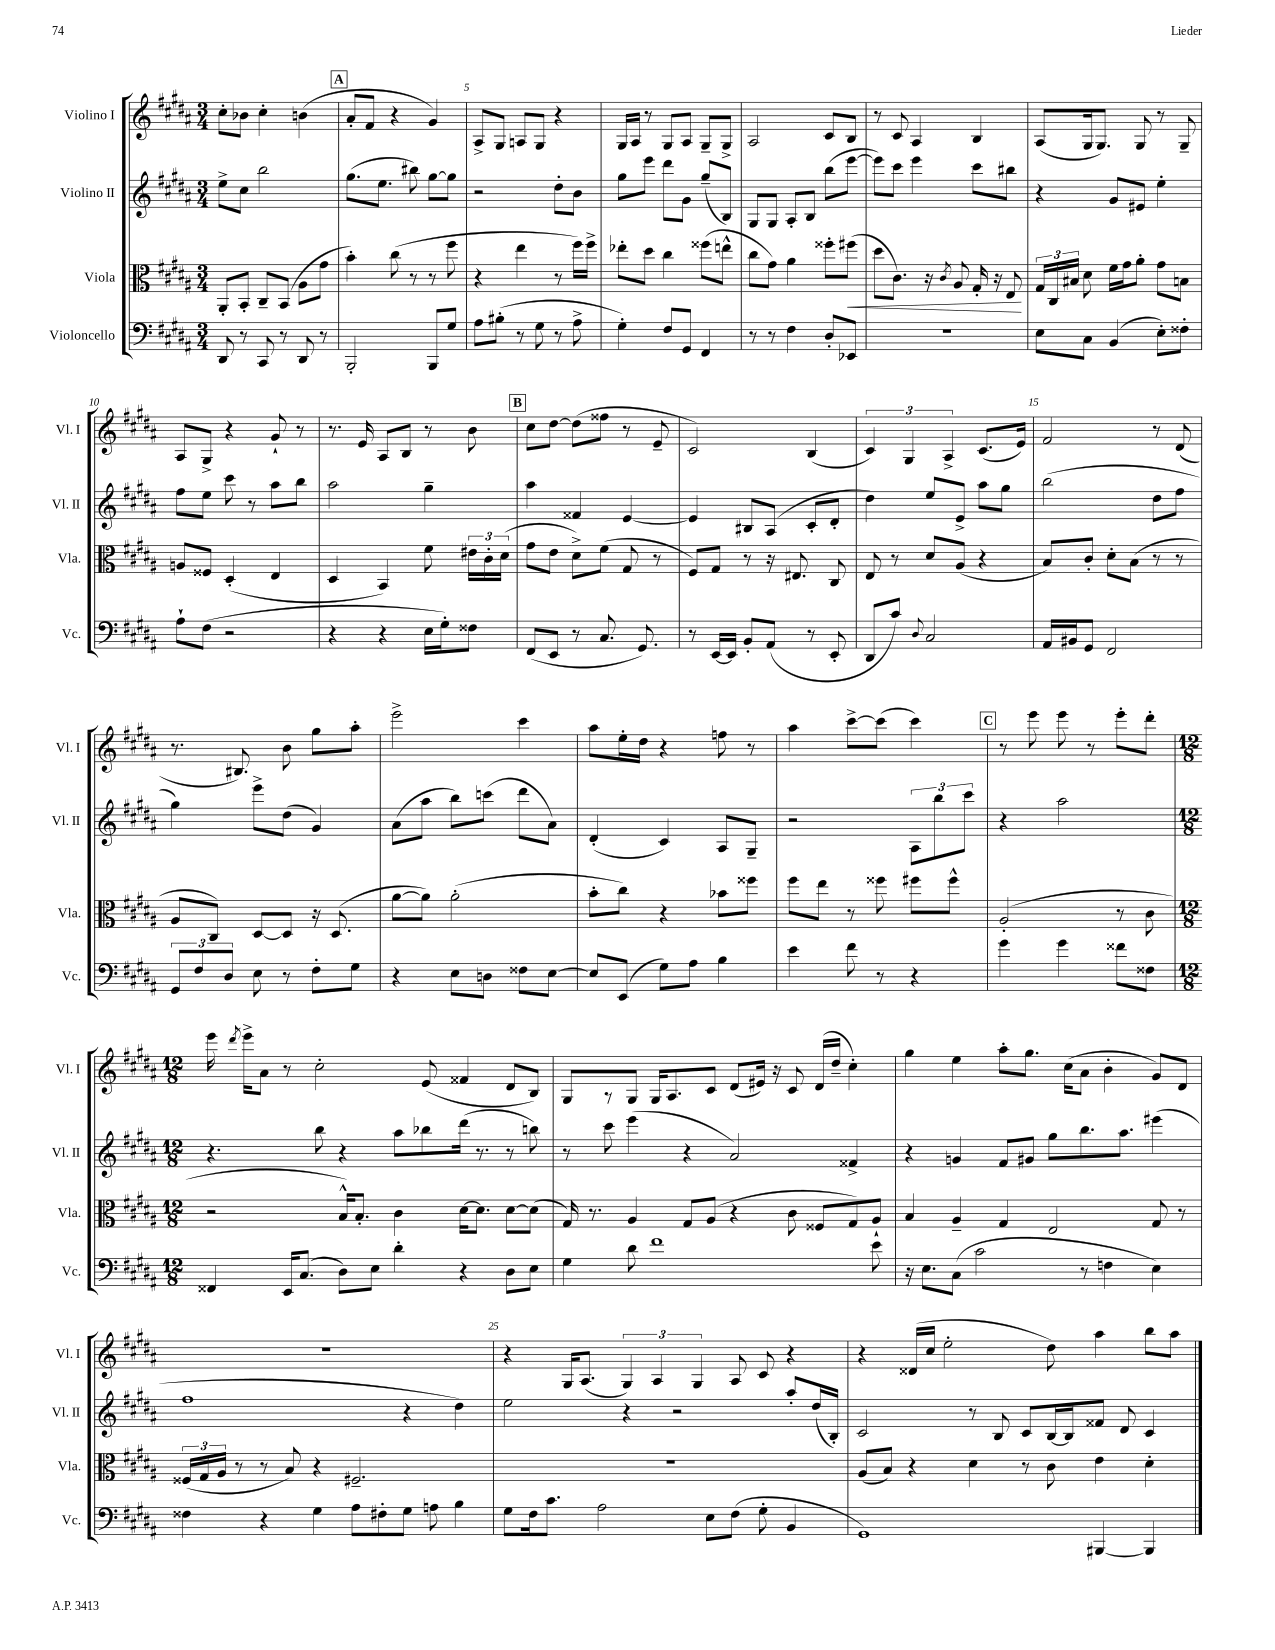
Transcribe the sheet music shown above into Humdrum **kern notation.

**kern	**kern	**kern	**kern
*staff4	*staff3	*staff2	*staff1
*clefF4	*clefC3	*clefG2	*clefG2
*k[f#c#g#d#a#]	*k[f#c#g#d#a#]	*k[f#c#g#d#a#]	*k[f#c#g#d#a#]
*M3/4	*M3/4	*M3/4	*M3/4
8DD#	8AA#'	8ee^	8cc#'
8r	8BB'	8cc#	8b-
8CC#	8C#~	2bb	4cc#'
8r	(8BB	.	.
8DD#	8A#	.	(4b
8r	8g#	.	.
=	=	=	=
2BBB'	4b')	(8.gg#	8a#'
.	.	.	8f#
.	.	8.ee	.
.	(8cc#	.	4r
.	8r	8bb#)	.
8BBB	8r	[8gg#	4g#)
8G#	8ff#	8gg#]	.
=	=	=	=
8A#	4r	2r	8A#^
(8B#'	.	.	8G#
8r	4ee	.	8A
8G#	.	.	8G#
8r	8r	8dd#'	4r
8A#^	16ff#)	8b	.
.	16ff#^	.	.
=	=	=	=
4G#')	8ee-'	8gg#	16G#
.	.	.	16A#
.	8dd#	8eee	8r
8F#	4cc#	8ddd#	8G#
8GG#	.	8g#	8A#
4FF#	(8ff##	(8gg#~	8G#~
.	8ee^^	8B)	8G#^
=	=	=	=
8r	8cc#	8G#	2A#
8r	8g#)	8G#	.
4F#	4a#	8A#'	.
.	.	8B	.
8D#'	8ff##'	(8bb	8c#
8EE-	(8ff#	[8eee	8B
=	=	=	=
2.r	8dd#	8eee])	8r
.	8.c#)	8ccc#	8c#
.	.	4eee	4A#
.	16r	.	.
.	8qc#	.	.
.	8A#	.	.
.	16G#'	8ccc#	4B
.	16r	.	.
.	8E	8bb#	.
=	=	=	=
8E	24G#	4r	(8A#
.	24C#	.	.
.	24B#	.	.
8C#	8d#	.	16G#
.	.	.	8.G#)
(4BB	16f#	8g#	.
.	16g#	.	.
.	8a#'	8e#	8G#
8E')	8g#	4ee'	8r
8F##'	8B	.	8G#~
=	=	=	=
8A#`	8A	8ff#	8A#
(8F#	8F##	8ee	8G#^
2r	(4D#'	8ccc#	4r
.	.	8r	.
.	4E	8aa#	8g#`
.	.	8bb	8r
=	=	=	=
4r	4D#	2aa#	8.r
.	.	.	16e
4r	4BB)	.	8A#
.	.	.	8B
16E	8f#	4gg#~	8r
16G#')	.	.	.
8F##	24e#	.	8b
.	24c#'	.	.
.	(24d#	.	.
=	=	=	=
(8FF#	8g#	4aa#	8cc#
8EE	8e	.	[8dd#
8r	8d#^)	4f##	(8dd#]
8.C#	(8f#	.	8ff##
.	8G#	[4e	8r
8.GG#)	.	.	.
.	8r	.	8e~
=	=	=	=
8r	8F#)	4e]	2c#)
[16EE	8G#	.	.
16EE]	.	.	.
8BB'	8r	8B#	.
(8AA#	16r	(8A#	.
.	8.E#	.	.
8r	.	8c#'	(4B
8EE'	8C#	8d#'	.
=	=	=	=
8DD#	8E	4dd#)	6c#)
8c#)	8r	.	.
.	.	.	6G#
8qqD#	.	.	.
2C#	8d#	8ee	.
.	.	.	6A#^
.	(8A#	8e^	.
.	4r	8aa#	(8.c#
.	.	8gg#	.
.	.	.	16e)
=	=	=	=
16AA#	8B)	(2bb	2f#
16BB#	.	.	.
8GG#	8c#'	.	.
2FF#	8d#'	.	.
.	(8B	.	.
.	8r	8dd#	8r
.	8r	8ff#	(8d#
=	=	=	=
12GG#	8A#	4gg#)	8.r
12F#	.	.	.
.	8C#)	.	.
12D#	.	.	.
.	.	.	8.B#)
8E	[8D#	8eee^	.
8r	8D#]	(8dd#	8b
8F#'	16r	4g#)	8gg#
.	(8.D#	.	.
8G#	.	.	8aa#'
=	=	=	=
4r	[8a#	(8a#	2eee^
.	8a#])	8aa#	.
8E	(2a#'	8bb)	.
8D	.	(8ccc	.
8F##	.	8ddd#	4ccc#
[8E	.	8a#)	.
=	=	=	=
8E]	8b'	(4d#'	8aa#
(8EE	8cc#)	.	16ee'
.	.	.	16dd#
8G#)	4r	4c#)	4r
8A#	.	.	.
4B	8b-	8A#	8ff
.	8ff##	8G#~	8r
=	=	=	=
4e	8ff#	2r	4aa#
.	8ee	.	.
8f#	8r	.	[8ccc#^
8r	8ff##	.	(8ccc#]
4r	8ff#	12A#	4ccc#)
.	.	12bb	.
.	8ff#^^	.	.
.	.	12ccc#	.
=	=	=	=
4g#	(2A#'	4r	8r
.	.	.	8eee
4g#	.	2aa#	8eee
.	.	.	8r
8f##	8r	.	8eee'
8F##	8c#	.	8ddd#'
=	=	=	=
*M12/8	*M12/8	*M12/8	*M12/8
4FF##	2r	4.r	16eee
.	.	.	8qddd#
.	.	.	16eee^
.	.	.	8a#
16EE	.	.	8r
(8.C#	.	.	.
.	.	8bb	2cc#'
8D#)	16B^^)	4r	.
.	8.B'	.	.
8E	.	.	.
4d#'	4c#	8aa#	.
.	.	8bb-	(8e
4r	[16d#	(16ddd#	4f##
.	8.d#]	8.r	.
8D#	[8d#	8r	8d#
8E	(8d#]	8bb)	8B)
=	=	=	=
4G#	16G#)	8r	8G#
.	8.r	.	.
.	.	8ccc#	8r
8d#	4A#	(4eee	8G#
1f#	.	.	16G#
.	.	.	8.A#
.	8G#	4r	.
.	(8A#	.	8c#
.	4r	2a#)	(8d#
.	.	.	16e#)
.	.	.	16r
.	8c#	.	8c#
.	8F##	.	(16d#
.	.	.	16dd#~
.	8G#)	4f##^	4cc#')
8e	8A#`	.	.
=	=	=	=
16r	4B	4r	4gg#
8.E	.	.	.
(8C#	4A#~	4g	4ee
2c#	.	.	.
.	4G#	8f#	8aa#'
.	.	8g#	8.gg#
.	2E	8gg#	.
.	.	.	(16cc#
8r	.	8.bb	8a#
4F	.	.	4b'
.	.	8.aa#	.
4E)	8G#	(4eee#	8g#)
.	8r	.	8d#
=	=	=	=
4F##	(24F##	1ff#	1.r
.	24G#	.	.
.	24A#	.	.
.	8r	.	.
4r	8r	.	.
.	8B)	.	.
4G#	4r	.	.
8A#	2.F#~	.	.
8F#'	.	.	.
8G#	.	4r	.
8A	.	.	.
4B	.	4dd#)	.
=	=	=	=
8G#	1.r	2ee	4r
16F#	.	.	.
8.c#	.	.	.
.	.	.	16G#
.	.	.	(8.A#
2A#	.	.	.
.	.	4r	6G#)
.	.	.	6A#
.	.	2r	.
.	.	.	6G#
8E	.	.	.
(8F#	.	.	8A#
8G#'	.	.	8c#
4BB	.	8aa#'	4r
.	.	(16dd#	.
.	.	16B')	.
=	=	=	=
1GG#)	(8A#	2c#	4r
.	8B)	.	.
.	4r	.	(16d##
.	.	.	16cc#
.	.	.	2ee'
.	4d#	8r	.
.	.	8B	.
.	8r	8c#	.
.	8c#	[16B	8dd#)
.	.	16B]	.
[4BBB#	4e	8f##	4aa#
.	.	8d#	.
4BBB#]	4d#'	4c#	8bb
.	.	.	8aa#
==	==	==	==
*-	*-	*-	*-
